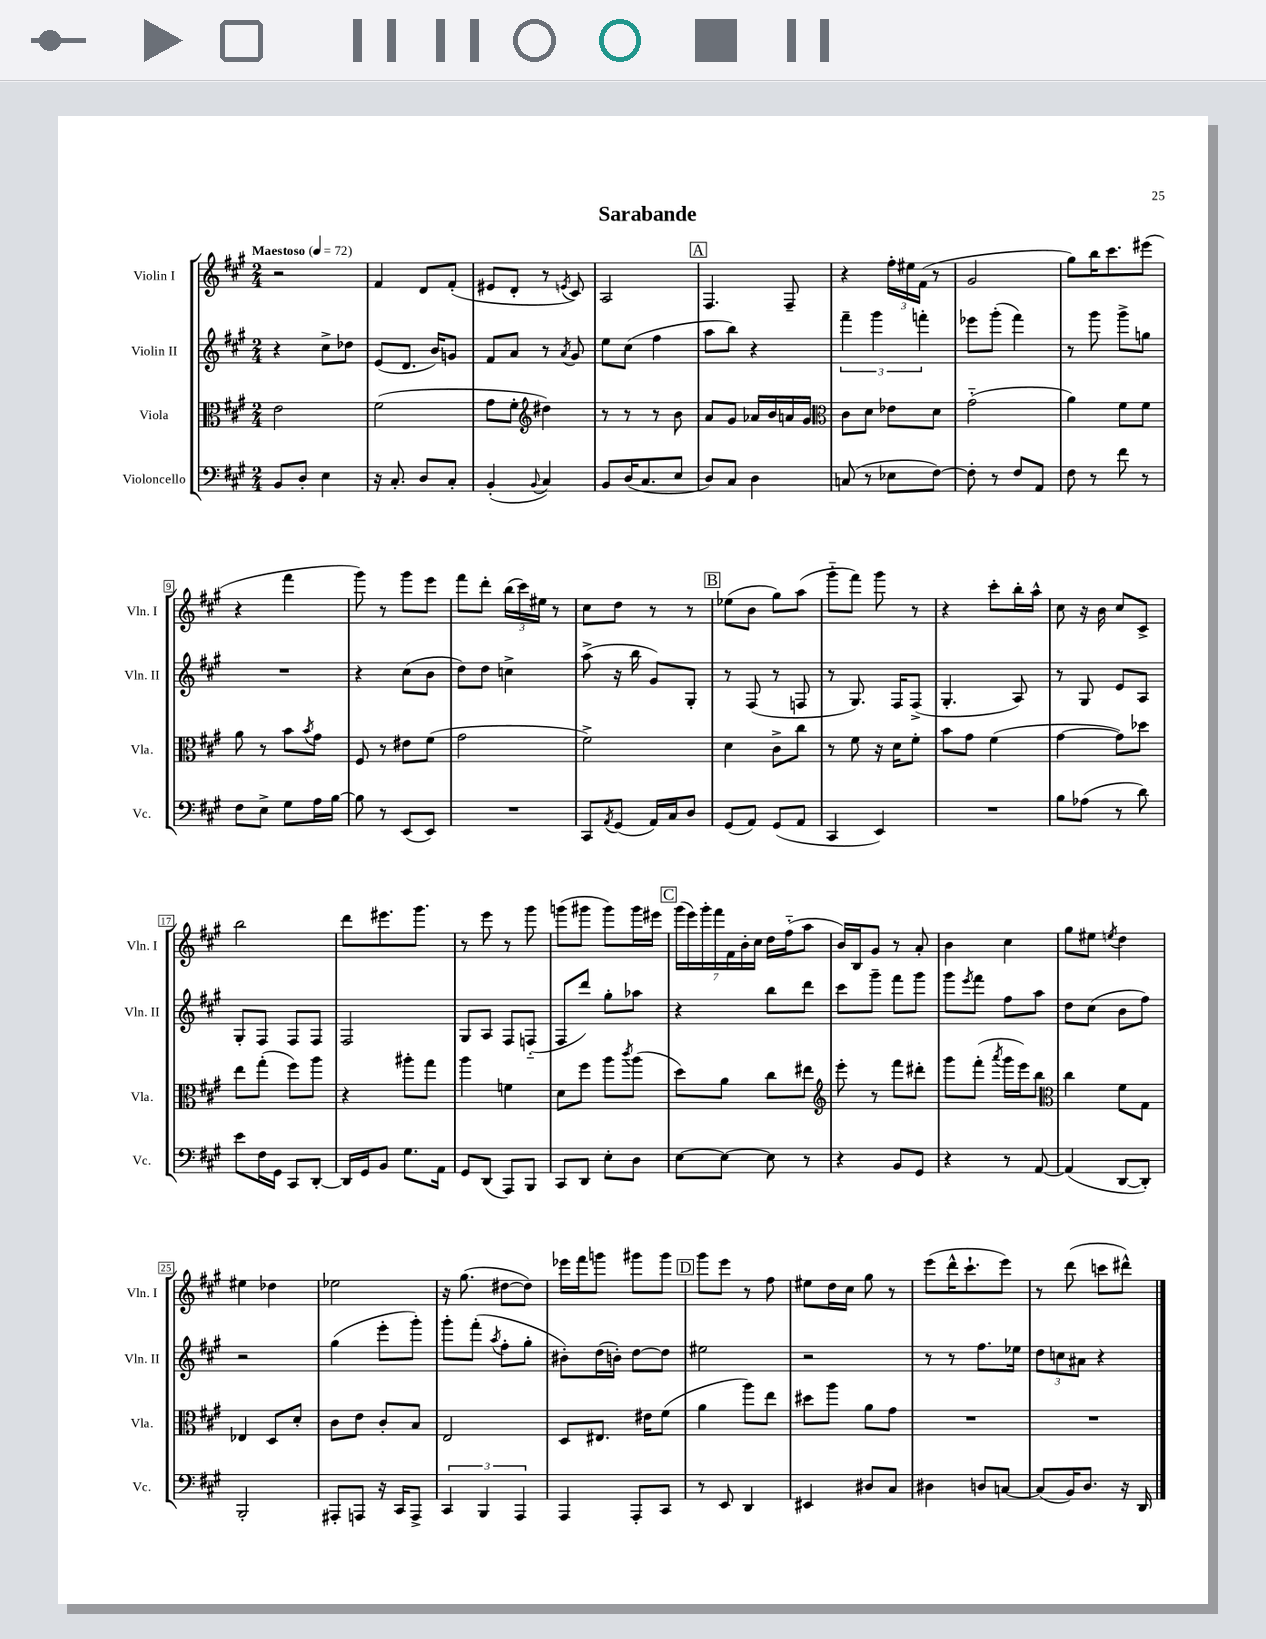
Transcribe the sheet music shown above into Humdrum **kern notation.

**kern	**kern	**kern	**kern
*staff4	*staff3	*staff2	*staff1
*clefF4	*clefC3	*clefG2	*clefG2
*k[f#c#g#]	*k[f#c#g#]	*k[f#c#g#]	*k[f#c#g#]
*M2/4	*M2/4	*M2/4	*M2/4
*MM72	*MM72	*MM72	*MM72
8BB	2e	4r	2r
8D'	.	.	.
4E	.	8cc#^	.
.	.	8dd-	.
=	=	=	=
16r	(2f#	(8e	4f#
8.C#'	.	.	.
.	.	8.d	.
8D	.	.	8d
.	.	16b)	.
8C#'	.	8g	(8f#'
=	=	=	=
(4BB'	8g#	8f#	8e#
.	8f#'	8a	8d'
*	*clefG2	*	*
8qqBB	.	.	.
4C#)	4dd#)	8r	8r
.	.	8qa	8qe
.	.	8g#	8c#)
=	=	=	=
8BB	8r	8ee	2A
(16D	8r	(8cc#	.
8.C#	.	.	.
.	8r	4ff#	.
8E	8b	.	.
=	=	=	=
8D)	8a	8aa	4.F#
8C#	8g#	8bb)	.
4D	16a-	4r	.
.	16b	.	.
.	16a	.	8F#~
.	16g#	.	.
=	=	=	=
*	*clefC3	*	*
(8C	8c#	6fff#~	4r
8r	8d	.	.
.	.	6ggg#	.
8E-	8e-	.	24ff#'
.	.	.	24ee#
.	.	6fff'	(24f#
[8F#)	8d	.	8r
=	=	=	=
8F#']	(2g#'~	8eee-	2g#
8r	.	(8ggg#'	.
8F#	.	4fff#)	.
8AA	.	.	.
=	=	=	=
8F#	4a)	8r	8gg#)
8r	.	8ggg#	16bb
.	.	.	8.ccc#
8f#	8f#	8ggg#^	.
8r	8f#	8gg	(8eee#
=	=	=	=
8F#	8a	2r	4r
8E^	8r	.	.
8G#	8b	.	4fff#
.	8qb	.	.
16A	8g#	.	.
[16B	.	.	.
=	=	=	=
8B]	8F#	4r	8ggg#)
8r	8r	.	8r
(8EE	8e#	(8cc#	8ggg#
8EE)	(8f#	8b	8eee
=	=	=	=
2r	2g#	8dd)	8fff#
.	.	8dd	8ddd'
.	.	4cc^	(24bb
.	.	.	24ccc#)
.	.	.	24ee#
.	.	.	8r
=	=	=	=
8CC#	2f#^)	(8aa^	8cc#
8qAA	.	.	.
(8GG#	.	16r	8dd
.	.	16bb	.
16AA)	.	8g#)	8r
16C#	.	.	.
8D	.	8G#'	8r
=	=	=	=
(8GG#	4d	8r	(8ee-
8AA)	.	(8F#	8b
(8GG#	8c#^	8r	8gg#)
8AA	8cc#	8F	(8aa
=	=	=	=
4CC#	8r	8r	8ggg#'~
.	8f#	8.G#)	8fff#)
4EE)	16r	.	8ggg#
.	16d	16F#	.
.	8f#'	(8F#^	8r
=	=	=	=
2r	8b	4.G#'	4r
.	8g#	.	.
.	(4f#	.	8ccc#'
.	.	8A)	16bb'
.	.	.	16aa^^
=	=	=	=
8B	[4g#	8r	8cc#
(8A-	.	8G#	16r
.	.	.	16b
8r	8g#])	8e	8cc#
8d)	8dd-	8A	8c#^
=	=	=	=
8e	8ee	8G#'	2bb
16F#	(8gg#'	8F#	.
16GG#	.	.	.
8CC#	8ff#)	8F#	.
[8DD'	8aa	8F#	.
=	=	=	=
16DD]	4r	2F#	8ddd
16GG#	.	.	.
8BB	.	.	8.eee#
8.G#	8aa#'	.	.
.	.	.	8.ggg#
.	8gg#	.	.
16AA	.	.	.
=	=	=	=
8GG#	4aa	8G#	8r
(8DD	.	8A	8eee
8AAA)	4f	8F#	8r
8BBB	.	(8F'~	8ggg#
=	=	=	=
8CC#	8d	8F#	(8ggg
8DD	8ff#	8ddd)	8ggg#
8E'	8aa	8gg#'	8ggg#)
.	8qccc#	.	.
8D	(8aa	8aa-	16ggg#
.	.	.	16eee#
=	=	=	=
[8E	8dd)	4r	(28ggg#
.	.	.	28eee)
.	.	.	28ggg#'
.	.	.	28fff#
8E_	8a	.	.
.	.	.	28f#
.	.	.	28b'
.	.	.	28cc#
8E]	8cc#	8bb	16dd
.	.	.	(16ff#'~
8r	8ee#	8ddd	8aa
=	=	=	=
*	*clefG2	*	*
4r	8eee'	8ccc#	16b)
.	.	.	16B
.	8r	8ggg#~	8g#
8BB	8fff#	8fff#	8r
8GG#	8ddd#'	8ggg#	8a'
=	=	=	=
4r	8ggg#	8ggg#	4b
.	.	8qeee	.
.	(8fff#'	8fff#	.
.	8qaaa	.	.
8r	16ggg#	8ff#	4cc#
.	16eee)	.	.
[8AA	8bb	8aa	.
=	=	=	=
*	*clefC3	*	*
(4AA]	4cc#	8dd	8gg#
.	.	(8cc#	8ee#
.	.	.	8qee
[8DD	8f#	8b	4dd
8DD'])	8G#	8ff#)	.
=	=	=	=
2BBB'	4E-	2r	4ee#
.	8D	.	4dd-
.	8d'	.	.
=	=	=	=
8AAA#'	8c#	(4gg#	2ee-
8AAA	8e	.	.
16r	8c#'	8eee'	.
16CC#	.	.	.
8AAA^	8B	8ggg#')	.
=	=	=	=
6CC#	2E	8ggg#'	16r
.	.	.	(8.gg#
.	.	(8fff#'	.
6BBB	.	.	.
.	.	8qaa	.
.	.	8ff#'	[8dd#
6AAA	.	.	.
.	.	8gg#'	8dd#])
=	=	=	=
4AAA	8D	8b#')	16eee-
.	.	.	16fff#
.	8.E#	(16dd	8ggg
.	.	16b')	.
8AAA'	.	[8dd	8ggg#
.	16e#	.	.
8CC#	(8f#	8dd]	8ggg#
=	=	=	=
8r	4a	2ee#	8ggg#
8EE	.	.	8eee
4DD	8aa)	.	8r
.	8ee	.	8ff#
=	=	=	=
4EE#	8dd#	2r	8ee#
.	8aa	.	16dd
.	.	.	16cc#
8D#	8a	.	8gg#
8C#	8g#	.	8r
=	=	=	=
4D#	2r	8r	(8eee
.	.	8r	16ddd^^
.	.	.	8.ccc#`
8D	.	8.ff#	.
[8C	.	.	8eee)
.	.	16ee-	.
=	=	=	=
(8C]	2r	12dd	8r
.	.	12cc	.
16BB)	.	.	(8ddd
.	.	12a#	.
8.D	.	.	.
.	.	4r	8ccc
16r	.	.	8ddd#^^)
16DD	.	.	.
==	==	==	==
*-	*-	*-	*-
